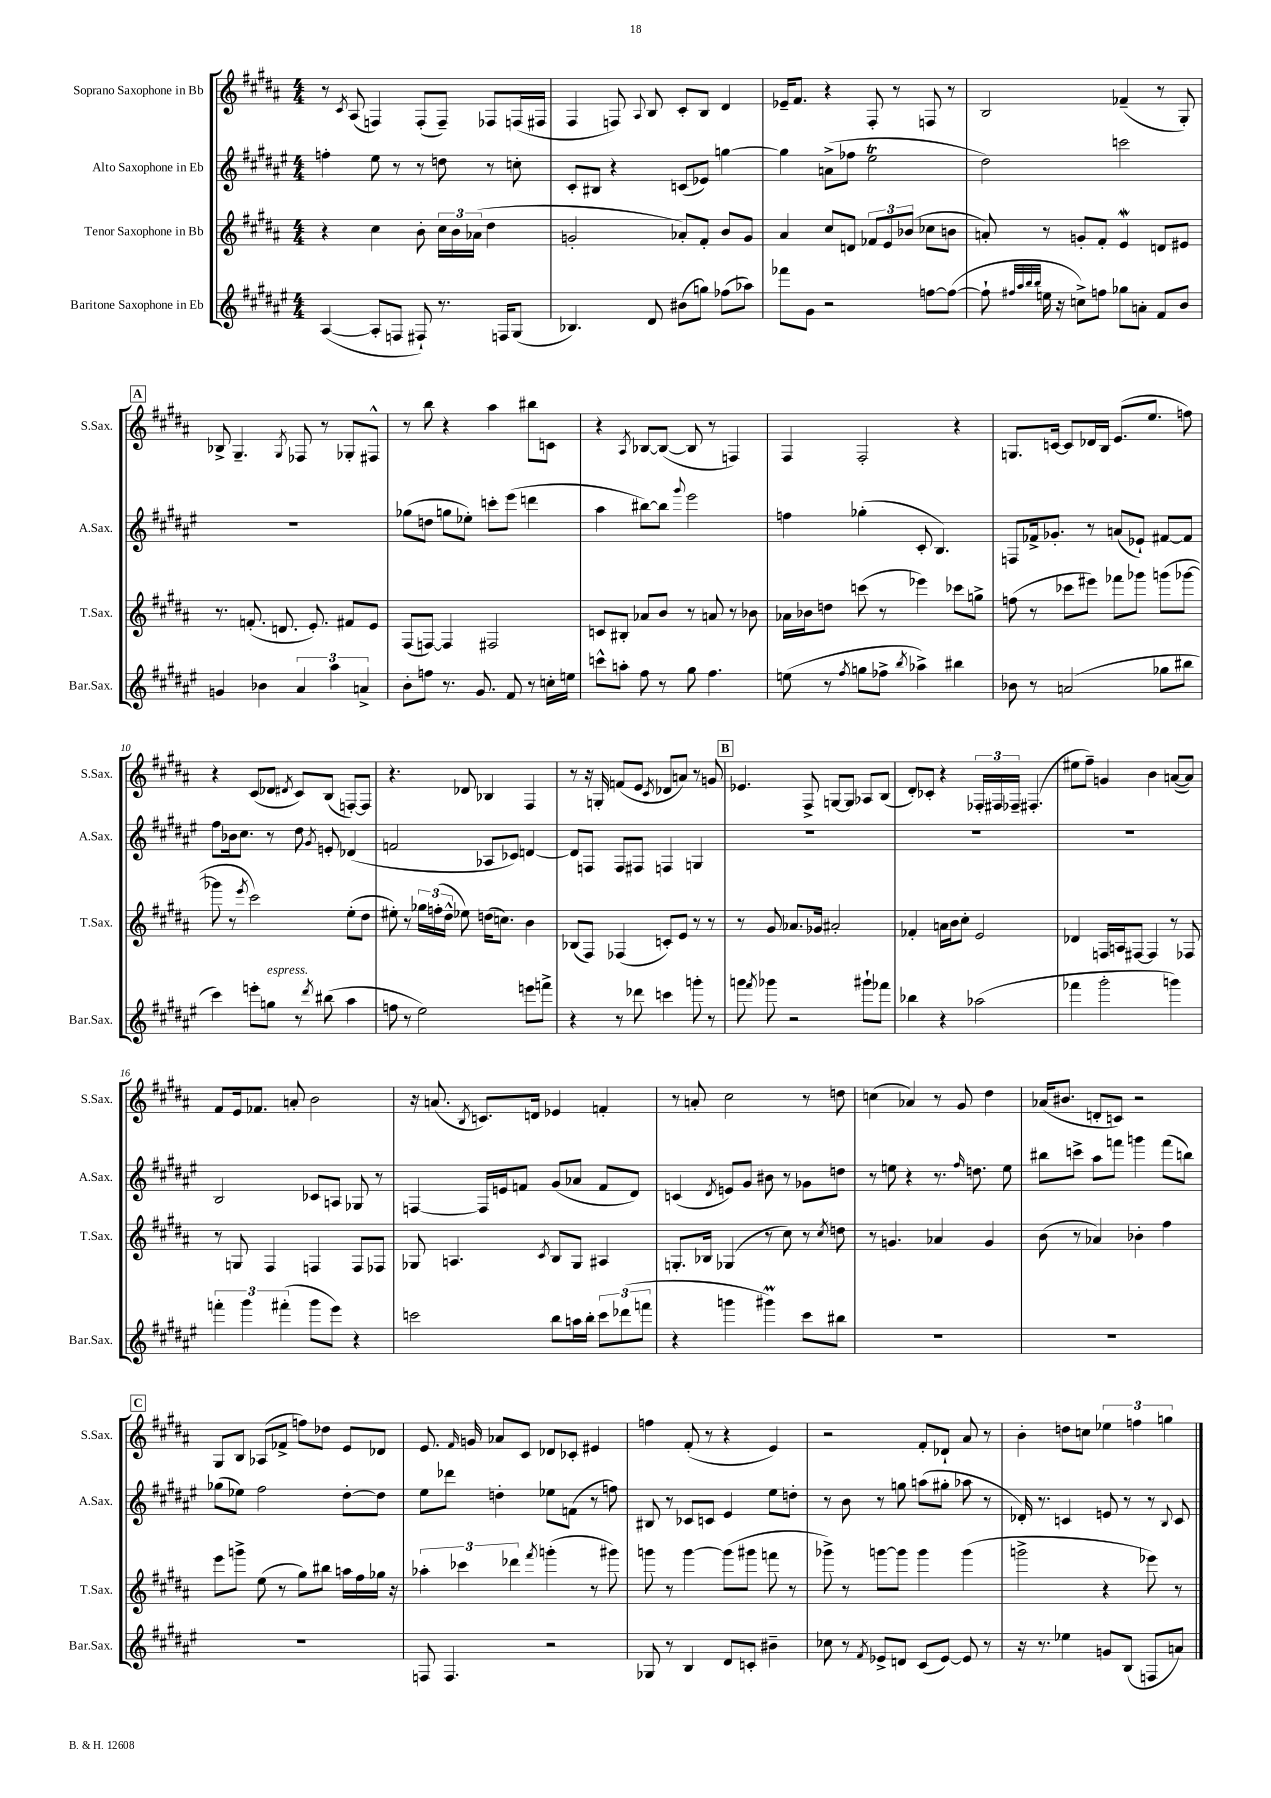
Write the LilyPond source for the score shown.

<<
\new StaffGroup <<
\new Staff = "s0" \with { instrumentName = "Soprano Saxophone in Bb" shortInstrumentName = "S.Sax." } {
    \clef treble \key b \major \numericTimeSignature \time 4/4
    \autoBeamOff r8 \acciaccatura { cis'8 } ais8( f4) f8[-.( f8]--) fes8[ f16( fis16] |
    fis4 f8) \appoggiatura { ais8 } b8 cis'8[-. b8] dis'4 |
    ees'16[-- fis'8.] r4 fis8-. r8 f8 r8 |
    b2 fes'4--( r8 gis8-.) |
    \mark \markup { \box "A" } bes8-> gis4.-- \acciaccatura { gis8 } fes8 r8 ges8[-. fis8]-^ |
    r8 b''8 r4 ais''4 bis''8[ c'8] |
    r4 \acciaccatura { ais8 } bes8[~ bes8]~( bes8 r8 f4) |
    fis4 fis2-. r4 |
    g8.[ c'16]~ c'8[ des'16 b16] e'8.[( e''8.] f''8) |
    r4 cis'8[( des'8] \acciaccatura { dis'8 } cis'8[) b8]( f8[~-.) f8] |
    r4. des'8 bes4 fis4 |
    r8 r16 g16-. f'8[( e'8] \acciaccatura { cis'8 } des'8[ a'8]) r8 g'8 |
    \mark \markup { \box "B" } ees'4. fis8-> g8[~ g8] aes8[ b8]( |
    dis'8[-.) ces'8]-. r4 \tuplet 3/2 { fes16[-. fis16 fes16]-- } fis4.-.( |
    eis''8[ fis''8]--) g'4 b'4 a'8[~( a'8]) |
    fis'8[ e'16 fes'8.] a'8-. b'2 |
    r16 a'8.( \acciaccatura { b8 } c'8.[) d'16] ees'4 f'4-. |
    r8 a'8-. cis''2 r8 d''8 |
    c''4( aes'4) r8 gis'8 dis''4 |
    aes'16[( bis'8.] d'8[-. c'8]) r2 |
    \mark \markup { \box "C" } gis8[ b8] aes8[( fes'8]-> f''8[) des''8] e'8[ des'8] |
    e'8. \grace { fis'16 } g'16 aes'8[ cis'8] des'8[ ces'8]-. eis'4 |
    f''4 fis'8-.( r8 r4 e'4) |
    r2 fis'8[-. des'8]-! ais'8 r8 |
    b'4-. d''8[ c''8] \tuplet 3/2 { ees''4 f''4 g''4 } \bar "|." |
}
\new Staff = "s1" \with { instrumentName = "Alto Saxophone in Eb" shortInstrumentName = "A.Sax." } {
    \clef treble \key fis \major \numericTimeSignature \time 4/4
    \autoBeamOff f''4-. eis''8 r8 r8 d''8 r8 c''8-. |
    cis'8[-. bis8] r4 c'8[( ees'8]) g''4~ |
    g''4 a'8[->( fes''8] eis''2\trill |
    dis''2) c'''2 |
    \mark \markup { \box "A" } R1 |
    ges''8[( d''8] g''8[ ees''8]-.) c'''8[-. eis'''8]( d'''4 |
    ais''4 bis''8[~) bis''8] \appoggiatura { gis'''8 } eis'''2 |
    f''4 ges''4-.( cis'8-. b4.) |
    f8[ fes'16-> ges'8.]-. r8 a'8[( ees'8]-!) fis'8[~ fis'8] |
    fis''8[ bes'16 cis''8.] r8 dis''8 \acciaccatura { gis'8 } e'8-. des'4( |
    f'2 aes8[ ces'8]) d'4~ |
    d'8[ f8] f8[ fis8] f4 g4 |
    \mark \markup { \box "B" } R1 |
    R1 |
    R1 |
    b2 ces'8[ a8] ges8 r8 |
    f4~ f16[ e'16 f'8] gis'8[( aes'8] f'8[ dis'8]) |
    c'4( \acciaccatura { dis'8 } e'8[) gis'8] bis'8 r8 ges'8[ d''8] |
    r8 e''8 r4 r8. \grace { fis''16 } d''8. e''8 |
    bis''8[ c'''8]-> ais''8[ f'''8] g'''4 f'''8[( b''8]) |
    \mark \markup { \box "C" } ges''8[( ees''8]) fis''2 dis''8[~-. dis''8] |
    eis''8[ des'''8] d''4-. ees''8[ f'8]( r8 f''8) |
    bis8 r8 ces'8[ c'8] eis'4 eis''8[ d''8]-. |
    r8 b'8 r8 g''8 a''8[( gis''8]-. aes''8 r8 |
    des'16-.) r8. c'4 e'8 r8 r8 \appoggiatura { b8 } c'8 \bar "|." |
}
\new Staff = "s2" \with { instrumentName = "Tenor Saxophone in Bb" shortInstrumentName = "T.Sax." } {
    \clef treble \key b \major \numericTimeSignature \time 4/4
    \autoBeamOff r4 cis''4 b'8-. \tuplet 3/2 { cis''16[ b'16 aes'16]( } dis''4 |
    g'2-. aes'8[-.) fis'8]-. b'8[ g'8] |
    ais'4 cis''8[ d'8] \tuplet 3/2 { fes'8[ e'8 bes'8]( } ces''8[ b'8] |
    a'8-.) r8 g'8[-. fis'8]-. e'4\mordent d'8[ eis'8] |
    \mark \markup { \box "A" } r8. f'8.-.( d'8. e'8.-.) fis'8[ e'8] |
    fis8[( f8]~) f4 fis2 |
    c'8[ bis8]-. aes'8[ b'8] r8 a'8 r8 bes'8 |
    aes'16[ bes'16 d''8] c'''8( r8 ees'''4) ces'''8[ g''8]-> |
    f''8( r8 ces'''8[ eis'''8]) fes'''8[ ges'''8] g'''8[( ges'''8]~ |
    ges'''8 r8 \acciaccatura { e'''8 } cis'''2) e''8[-.( dis''8] |
    eis''8-.) r8 \tuplet 3/2 { ges''16[ f''16-.( dis''16]-^ } ees''8) d''16[( c''8.]) b'4 |
    bes8[( fis8]) fes4( c'8[-.) e'8] r8 r8 |
    \mark \markup { \box "B" } r8 gis'8 aes'8.[ ges'16] ais'2-. |
    fes'4-. a'16[ b'16 cis''8]-. e'2 |
    des'4 f16[ a16 fis8]~ fis4 r8 fes8 |
    r8 g8 fis4 f4 f8[ fes8] |
    ges8 a4. \acciaccatura { cis'8 } b8[ ges8] ais4 |
    g8.[-. bes16] ges4( r8 cis''8) r8 \acciaccatura { cis''8 } d''8 |
    r8 g'4. aes'4 g'4 |
    b'8( r8 aes'4) bes'4-. fis''4 |
    \mark \markup { \box "C" } e'''8[ g'''8]-> e''8( r8 gis''8[) bis''8] a''16[ fis''16 ges''16] r16 |
    \tuplet 3/2 { aes''4-. ces'''4 des'''4 } \acciaccatura { fis'''8 } g'''4-.( r8 gis'''8) |
    g'''8 r8 g'''4~ g'''8[( gis'''8] f'''8 r8 |
    ges'''8->) r8 g'''8[~ g'''8] g'''4 g'''4( |
    g'''2-> r4 ees'''8) r8 \bar "|." |
}
\new Staff = "s3" \with { instrumentName = "Baritone Saxophone in Eb" shortInstrumentName = "Bar.Sax." } {
    \clef treble \key fis \major \numericTimeSignature \time 4/4
    \autoBeamOff ais4~( ais8[-. f8] fis8-!) r8. f16[ gis8]( |
    bes4.) dis'8 bis'8[( g''8]) fes''8[( aes''8]) |
    fes'''8[ gis'8] r2 f''8[~ f''8]~( |
    f''8-! \grace { fis''32[ ais''32 b''32 b''32] } e''16 r16 c''8[->) f''8] ges''8[ a'8]-. fis'8[ b'8] |
    \mark \markup { \box "A" } g'4 bes'4 \tuplet 3/2 { ais'4 ais''4 a'4-> } |
    b'8[-. f''8] r8. gis'8. fis'8 r8 c''16[-. e''16] |
    c'''8[-^ a''8]-. fis''8 r8 gis''8 fis''4. |
    e''8( r8 \acciaccatura { fis''8 } g''8[ fes''8]-> \acciaccatura { b''8 } aes''4->) bis''4 |
    bes'8 r8 a'2( ges''8[ bis''8] |
    cis'''4) e'''8[-. g''8]^\markup { \italic "espress." } r8 \acciaccatura { dis'''8 } bis''8( ais''4 |
    f''8 r8 eis''2) e'''8[ f'''8]-> |
    r4 r8 des'''8 c'''4 g'''8-. r8 |
    \mark \markup { \box "B" } g'''8 \acciaccatura { fis'''8 } ges'''8 r2 gis'''8[-! fes'''8] |
    bes''4 r4 aes''2( |
    fes'''4 gis'''2-. g'''4) |
    \tuplet 3/2 { f'''4-. gis'''4 fis'''4-.( } gis'''8[ eis'''8]) r4 |
    c'''2 b''8[ a''16 b''16]-. \tuplet 3/2 { c'''8[ des'''8( f'''8] } |
    r4 g'''4 gis'''4\prall) cis'''8[ bis''8] |
    R1 |
    R1 |
    \mark \markup { \box "C" } R1 |
    f8 f4. r2 |
    ges8 r8 b4 dis'8[ c'8]-. bis'4-- |
    ces''8 r8 \acciaccatura { fis'8 } ees'8[-> d'8] cis'8[( ees'8]~) ees'8 r8 |
    r16 r8. ees''4 g'8[ b8]( f8[ a'8]) \bar "|." |
}
>>
>>
